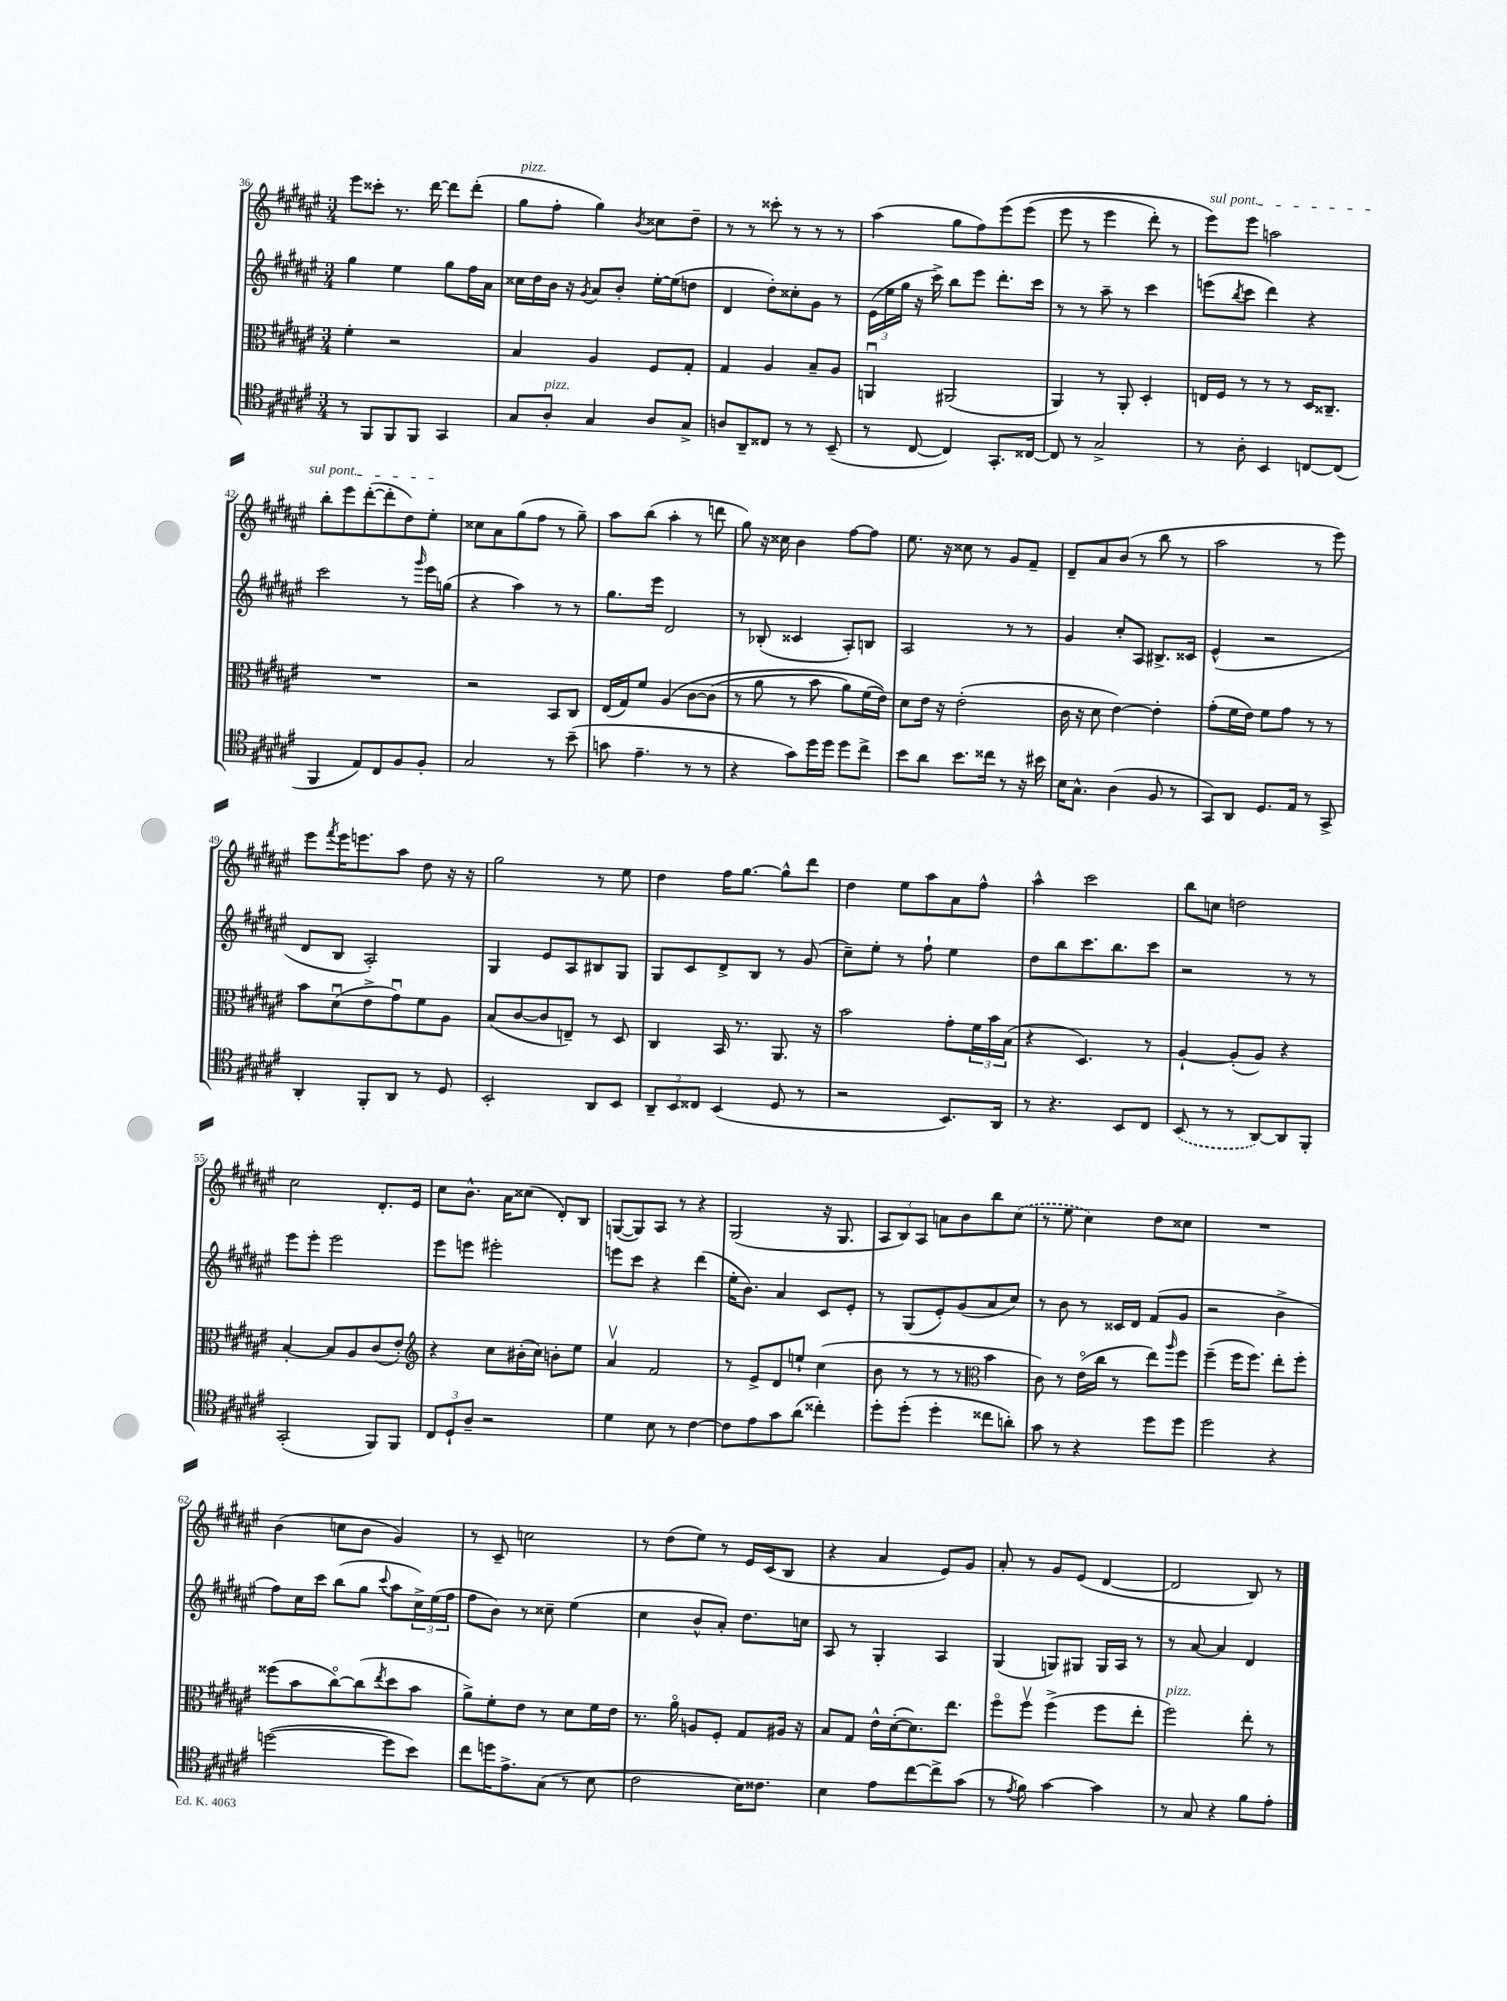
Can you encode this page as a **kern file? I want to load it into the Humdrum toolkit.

**kern	**kern	**kern	**kern
*staff4	*staff3	*staff2	*staff1
*clefC4	*clefC3	*clefG2	*clefG2
*k[f#c#g#d#a#e#]	*k[f#c#g#d#a#e#]	*k[f#c#g#d#a#e#]	*k[f#c#g#d#a#e#]
*M3/4	*M3/4	*M3/4	*M3/4
8r	4f#'	4gg#	8eee#
8FF#	.	.	8ccc##'
8FF#	2r	4ee#	8.r
8FF#	.	.	.
.	.	.	[16ddd#
4GG#	.	8gg#	8ddd#]
.	.	16ff#	(8ddd#'
.	.	16a#	.
=	=	=	=
8G#	4B	16cc##	8gg#
.	.	16dd#	.
8A#'	.	16b	8ff#'
.	.	16r	.
.	.	8qg#	.
4G#	4A#	8a#	4gg#)
.	.	8b'	.
.	.	.	8qb
8A#	8F#	[16ee#'	8cc##
.	.	(16ee#]	.
8G#^	8G#'	8dd	8dd#~
=	=	=	=
8A	4G#	4d#	8r
8AA#~	.	.	8r
8C##	4A#	8dd#')	8ccc##'
8r	.	8cc##'	8r
8r	8B~	8g#	8r
(8BB~	8A#	8r	8r
=	=	=	=
8r	4AAu	(24e#	(4aa#
.	.	24ee#	.
.	.	24gg#	.
[8C#	.	16r	.
.	.	16ccc#^)	.
4C#])	(2AA#	8bb	8gg#
.	.	8eee#	8ff#)
8.GG#'	.	8.ddd#'	&(8eee#
.	.	.	(8eee#
[16C##	.	16ccc#	.
=	=	=	=
8C##]	4AA#)	8r	8eee#
8r	.	8r	8r
2G#^	8r	8aa#~	4eee#
.	8AA#'	8r	.
.	4D#'	4ccc#	8ddd#')
.	.	.	8r
=	=	=	=
8r	16E	(8eee	8eee#&)
.	16F#	.	.
.	.	8qbb	.
8A#'	8r	8ccc#	8eee#
4BB	8r	4ddd#)	2aa
.	8r	.	.
[8C	16D#	4r	.
.	8.C##~	.	.
(8C]	.	.	.
=	=	=	=
4FF#	2.r	2ccc#	8bb'
.	.	.	8eee#
8E#)	.	.	([8ddd#'
8C#	.	.	8ddd#']
8F#	.	8r	8dd#)
.	.	16qqggg#	.
8F#'	.	16eee#	8ee#'
.	.	(16gg	.
=	=	=	=
2G#	2r	4r	8cc##
.	.	.	8a#
.	.	4aa#)	(8gg#
.	.	.	8ff#
8r	8BB	8r	8r
(8b~	8C#	8r	8gg#~)
=	=	=	=
8g	(16E#	8.gg#	8aa#
.	16G#)	.	.
4.e#~	8f#	.	(8bb
.	.	16eee#	.
.	&(4A#	2d#	4aa#'
8r	[8c#	.	8r
8r	(8c#]	.	8ddd
=	=	=	=
4r	8r	8r	8gg#)
.	8a#	(8B-'	16r
.	.	.	16cc##
8g#)	8r	4c##	4b
16dd#	8b	.	.
16dd#	.	.	.
8dd#	8a#)	8A#')	[8ff#
8cc#^	(16f#	8B	8ff#]
.	16e#)&)	.	.
=	=	=	=
8b	8d#	2A#	8.ee#
8a#	16e#	.	.
.	16r	.	16r
8.b	(2e#'	.	8cc##
.	.	.	8r
16cc##	.	.	.
8r	.	8r	8g#
16r	.	8r	8f#~
16b#	.	.	.
=	=	=	=
16B	16c#	4g#	8d#~
8.G#^^	16r	.	.
.	8d#	.	8a#
(4A#	[4e#)	8cc#'	(8b
.	.	8A#	8r
8F#	4e#']	8.B#^	8bb
8r	.	.	8r
.	.	16c##	.
=	=	=	=
8GG#)	(8g#'	(4e#^^	2aa#
8AA#	16f#	.	.
.	16e#)	.	.
8.D#	8f#	2r	.
.	8g#	.	.
16E#	.	.	.
8r	8r	.	8r
8GG#^	8r	.	8eee#)
=	=	=	=
4AA#'	8b	8d#	8eee#
.	.	.	8qfff#
.	(8d#u	8B	16eee#
.	.	.	8.eee
8FF#'	8e#^	2A#')	.
8AA#	8g#u)	.	8aa#
8r	8f#	.	8dd#
8D#	8A#	.	16r
.	.	.	16r
=	=	=	=
2BB'	(8B	4G#	2gg#
.	[8c#	.	.
.	8c#]	8e#	.
.	8E~)	8A#	.
8AA#	8r	8B#	8r
8BB	8D#	8G#	8ee#
=	=	=	=
12AA#~	4C#	8G#	4dd#
12BB	.	.	.
.	.	8c#	.
12C##	.	.	.
(4BB	16BB	8d#^	16ff#
.	8.r	.	[8.gg#
.	.	8B	.
8D#	8.AA#	8r	8gg#^^]
8r	.	(8g#	8ddd#
.	16r	.	.
=	=	=	=
2r	2b	8cc#~)	4dd#
.	.	8ee#'	.
.	.	8r	8ee#
.	.	8ff#`	8aa#
8.BB)	8g#'	4ee#	8a#
.	24f#	.	8ff#^^
.	24b	.	.
16AA#	.	.	.
.	(24B	.	.
=	=	=	=
8r	4r	8dd#	4aa#^^
4.r	.	8bb	.
.	4.D#)	8.ccc#	2ccc#
.	.	8.bb	.
8BB	.	.	.
8C#	8r	8ccc#	.
=	=	=	=
(8BB	[4A#`	2r	8bb
8r	.	.	8cc
8r	(8A#']	.	2dd
[8AA#)	8A#)	.	.
8AA#]	4r	8r	.
8FF#'	.	8r	.
=	=	=	=
(2GG#'	[4B'	8eee#	2cc#
.	.	8eee#'	.
.	8B]	2eee#	.
.	8A#	.	.
8FF#)	(8c#	.	8.d#'
8FF#	8e#')	.	.
.	.	.	16e#
=	=	=	=
*	*clefG2	*	*
12C#	4r	8eee#	8cc#
12D#`	.	.	.
.	.	8eee	8.b^^
12A#~	.	.	.
2r	8cc#	2eee#'	.
.	.	.	16a#
.	(16b#'	.	(8cc##
.	16cc#)	.	.
.	8b'	.	8d#')
.	8ee#	.	8B
=	=	=	=
4d#	4a#v	8eee	([8G
.	.	8ccc#	8G])
8B	2f#	4r	8A#
8r	.	.	8r
[4c#	.	(4ddd#	4r
=	=	=	=
8c#]	8r	16ee#'	(2G#
.	.	8.b)	.
8e#	8e#^	.	.
8g#	8d#	4a#	.
(8a#	8ee`	.	.
4cc##')	(4cc#	8c#	16r
.	.	.	8.G#
.	.	8e#'	.
=	=	=	=
8dd#'	8b	8r	12A#
.	.	.	12B)
(8dd#'	8r	(8G#	.
.	.	.	12A#
4dd#'	8r	8e#')	8a
.	8r	(8g#	8b
*	*clefC3	*	*
8cc##	4b	8a#	8bb
8a')	.	8cc#)	(8cc#
=	=	=	=
8g#	8c#)	8r	8r
8r	8r	8b	8ee#
4r	(16e#o	8r	4cc#)
.	16cc#	.	.
.	8r	16c##	.
.	.	16d#	.
8dd#	8ee#)	(8f#	8dd#
.	16qqaa#	.	.
8dd#	8ff#	8g#	8cc##
=	=	=	=
2dd#	(4ff#~	2r	2.r
.	16ff#	.	.
.	8.ff#)	.	.
4r	8ee#'	4b^	.
.	8ff#'	.	.
=	=	=	=
([2dd	(8ff##	8ff#)	(4b
.	8b	16cc#	.
.	.	16ccc#	.
.	[8cc#o)	(8bb	8cc
.	(8cc#]	8gg#	8b
.	8qee#	8qqccc#	.
8dd]	8dd#	8aa#	4g#)
8b)	8b	24cc#^)	.
.	.	(24ee#	.
.	.	24ff#	.
=	=	=	=
8cc#	8a#^)	8ff#	8r
16dd	8f#'	8b)	8c#~
8.e#^	.	.	.
.	8e#	8r	2cc
(8G#	8r	8cc##~	.
8r	8d#	(4ee#	.
8B	16f#	.	.
.	16e#	.	.
=	=	=	=
2c#	8.r	4cc#	8r
.	.	.	(8dd#
.	16a#o	.	.
.	8A	8b^^	8ee#)
.	8F#'	8a#')	8r
16B)	8G#	8.dd#	16e#
8.c##	.	.	(16c#
.	16A#	.	8B
.	16r	16cc	.
=	=	=	=
4B	8B	8A#	4r
.	8G#	8r	.
8e#	16e#^^	4G#'	4a#
.	([16d#'	.	.
[8cc#	8.d#])	.	.
8cc#^]	.	4A#	8e#)
.	8.ee#	.	.
(8g#	.	.	8g#
=	=	=	=
8r	8ff#o	(4G#	8a#'
8qe#	.	.	.
8f#)	8ff#v	.	8r
[4g#	(4ff#^	8G)	8g#
.	.	8G#	(8e#
4g#]	8ff#	16G#	[4d#
.	.	16A#	.
.	8ee#'	8r	.
=	=	=	=
8r	2ff#)	8r	2d#]
8G#	.	[8a#	.
4r	.	4a#]	.
8f#	8ee#'	4d#	8B)
8e#'	8r	.	8r
==	==	==	==
*-	*-	*-	*-
